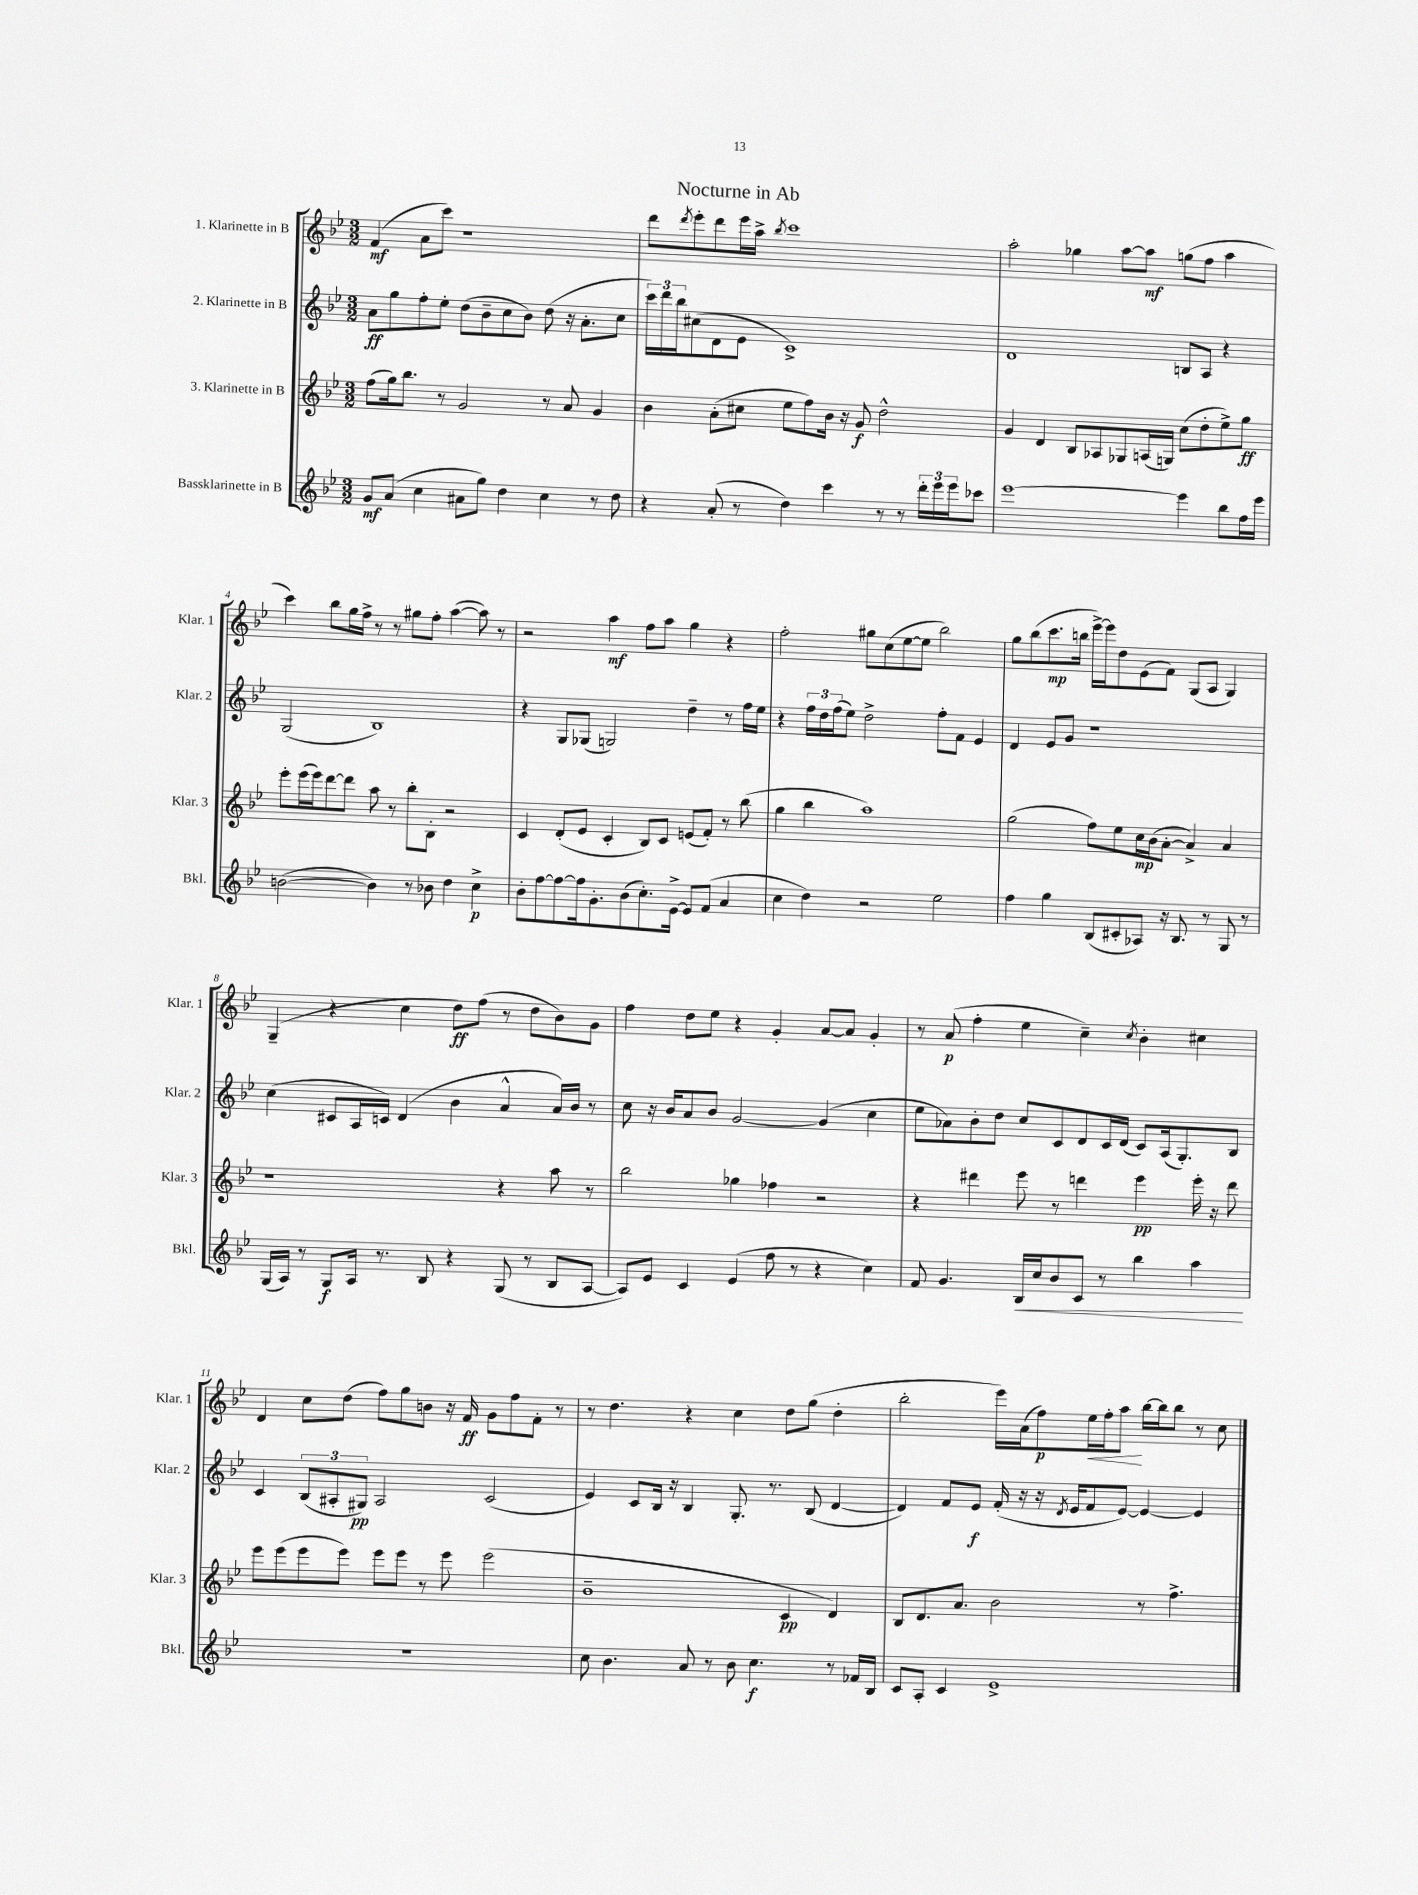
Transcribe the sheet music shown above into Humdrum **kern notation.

**kern	**kern	**kern	**kern
*staff4	*staff3	*staff2	*staff1
*clefG2	*clefG2	*clefG2	*clefG2
*k[b-e-]	*k[b-e-]	*k[b-e-]	*k[b-e-]
*M3/2	*M3/2	*M3/2	*M3/2
8g	(8ff	8a	(4f
(8a	16gg)	8gg	.
.	8.bb-	.	.
4cc	.	8ff'	8a
.	8r	8ee-'	8ccc)
8a#	2g	(8dd	1r
8gg)	.	8b-~	.
4dd	.	8cc	.
.	.	8b-)	.
4cc	8r	(8dd	.
.	8a	16r	.
.	.	8.a'	.
8r	4g	.	.
8dd	.	8cc	.
=	=	=	=
4r	4b-	24ccc)	8ddd
.	.	24ddd	.
.	.	24bb-	.
.	.	.	8qddd
.	.	(8cc#	8eee-'
(8a'	(8a'	8d	8ddd
8r	8cc#	8e-	16eee-
.	.	.	16aa^
.	.	.	8qbb-
4dd)	8ee-	1c^)	1ccc
.	8ff)	.	.
4ccc	16b-	.	.
.	16r	.	.
.	8g	.	.
8r	2dd^^	.	.
8r	.	.	.
24ddd'	.	.	.
24eee-	.	.	.
24eee-	.	.	.
8ccc-	.	.	.
=	=	=	=
[1eee-	4g	1d	2aa'
.	4d	.	.
.	8B-	.	4gg-
.	8A-	.	.
.	8G-	.	[8aa
.	(16A	.	8aa]
.	16G)	.	.
4eee-]	(8cc	8B	(8gg
.	8dd'	8A	8ff
8bb-	8ee-^)	4r	4aa
16ff	8gg	.	.
16eee-	.	.	.
=	=	=	=
([2b	8eee-'	(2G	4ccc)
.	(16eee-	.	.
.	16eee-)	.	.
.	[8ddd	.	8bb-
.	8ddd]	.	16gg
.	.	.	16ff^
4b])	8aa	1B-)	8r
.	8r	.	8r
8r	8bb-'	.	8gg#
8b-	8B-'	.	8ff'
4dd	2r	.	([4aa
4cc^	.	.	8aa])
.	.	.	8r
=	=	=	=
8b-'	4c	4r	2r
[8ff	.	.	.
8ff_	(8d'	8G	.
16ff]	8e-	(8G-	.
8.g'	.	.	.
.	4c'	2G)	4aa
(8b-	.	.	.
8.cc')	8B-)	.	8ff
.	8c	.	8aa
[16e-^	.	.	.
8e-]	(8e	4dd~	4gg
(8f	8f')	.	.
4a	8r	8r	4r
.	(8bb-	16ff	.
.	.	16ee-	.
=	=	=	=
4cc	4gg	4r	2ff'
4dd)	4bb-	24ff	.
.	.	24dd	.
.	.	(24ff	.
.	.	8ee-)	.
2r	1aa)	2dd^	8gg#
.	.	.	(8cc
.	.	.	[8ee-
.	.	.	8ee-]
2ee-	.	8ff'	2bb-)
.	.	8f	.
.	.	4e-	.
=	=	=	=
4ff	(2gg	4d	8gg
.	.	.	(8bb-
4gg	.	8e-	8.ccc
.	.	8g	.
.	.	.	16bb
(8B-	8ff)	1r	[16eee-^)
.	.	.	16eee-]
8c#'	8ee-	.	8dd
8A-)	16cc	.	(8e-
.	(16b-	.	.
16r	[8a'	.	8f)
8.B-	.	.	.
.	4a^])	.	(8G
8r	.	.	8A
8G	4a	.	4G)
8r	.	.	.
=	=	=	=
(16G	1r	(4cc	(4G~
16A)	.	.	.
8r	.	.	.
8G	.	8c#	4r
16A	.	16A	.
8.r	.	16c)	.
.	.	(4d	4cc
8B-	.	.	.
4r	.	4b-	8dd)
.	.	.	(8ff
(8G	4r	4a^^	8r
8r	.	.	8dd
8B-	8aa	16a)	8b-)
.	.	16b-	.
[8A	8r	8r	8g
=	=	=	=
8A])	2bb-	8cc	4ff
8e-	.	16r	.
.	.	16b-	.
4c	.	8a	8dd
.	.	8b-	8ee-
(4e-	4gg-	[2g	4r
8ff	4ff-	.	4g'
8r	.	.	.
4r	2r	(4g]	[8a
.	.	.	8a]
4cc)	.	4cc	4g'
=	=	=	=
8f	4r	8ee-	8r
4.g	.	8a-)	(8a
.	4ddd#	8b-'	4ff'
.	.	8dd	.
16B-	8eee-	8cc	4ee-
16cc	.	.	.
8b-	8r	8c	.
8c	4ddd	8d	4cc~)
8r	.	16c	.
.	.	(16d	.
.	.	.	8qcc
4bb-	4eee-	8c)	4b-'
.	.	(16A	.
.	.	8.G')	.
4aa	16eee-'	.	4cc#
.	16r	.	.
.	8ddd	8B-	.
=	=	=	=
1.r	8eee-	4c	4d
.	(8eee-	.	.
.	8eee-	(12B-	8cc
.	.	12A#'	.
.	8eee-)	.	(8dd
.	.	12G#)	.
.	8eee-	2A#	8ff)
.	8eee-	.	8gg
.	8r	.	8b
.	8eee-	.	16r
.	.	.	16f
.	(2eee-	(2c	8g
.	.	.	8ff
.	.	.	8f'
.	.	.	8r
=	=	=	=
8cc	1b-~	4e-)	8r
4.b-	.	.	4.dd
.	.	8c	.
.	.	16B-	.
.	.	16r	.
8a	.	4B-	4r
8r	.	.	.
8b-	.	8.G'	4cc
4.cc	.	.	.
.	.	8.r	.
.	4c	.	8dd
.	.	(8B-	(8gg
8r	4d)	[4d	4dd'
16f-	.	.	.
16B-	.	.	.
=	=	=	=
8c	8B-	4d])	2bb-'
8A'	8.d	.	.
4c	.	8f	.
.	8.a	.	.
.	.	8e-	.
1e-^	2b-	(16f'	16eee-)
.	.	16r	(16a
.	.	16r	8ff)
.	.	8qd	.
.	.	16e-	.
.	.	8f	16ee-
.	.	.	16ff'
.	.	[8e-)	8aa
.	8r	4e-_	[16bb-
.	.	.	16bb-]
.	4.ff^	.	8bb-
.	.	4e-]	8r
.	.	.	8cc
==	==	==	==
*-	*-	*-	*-
